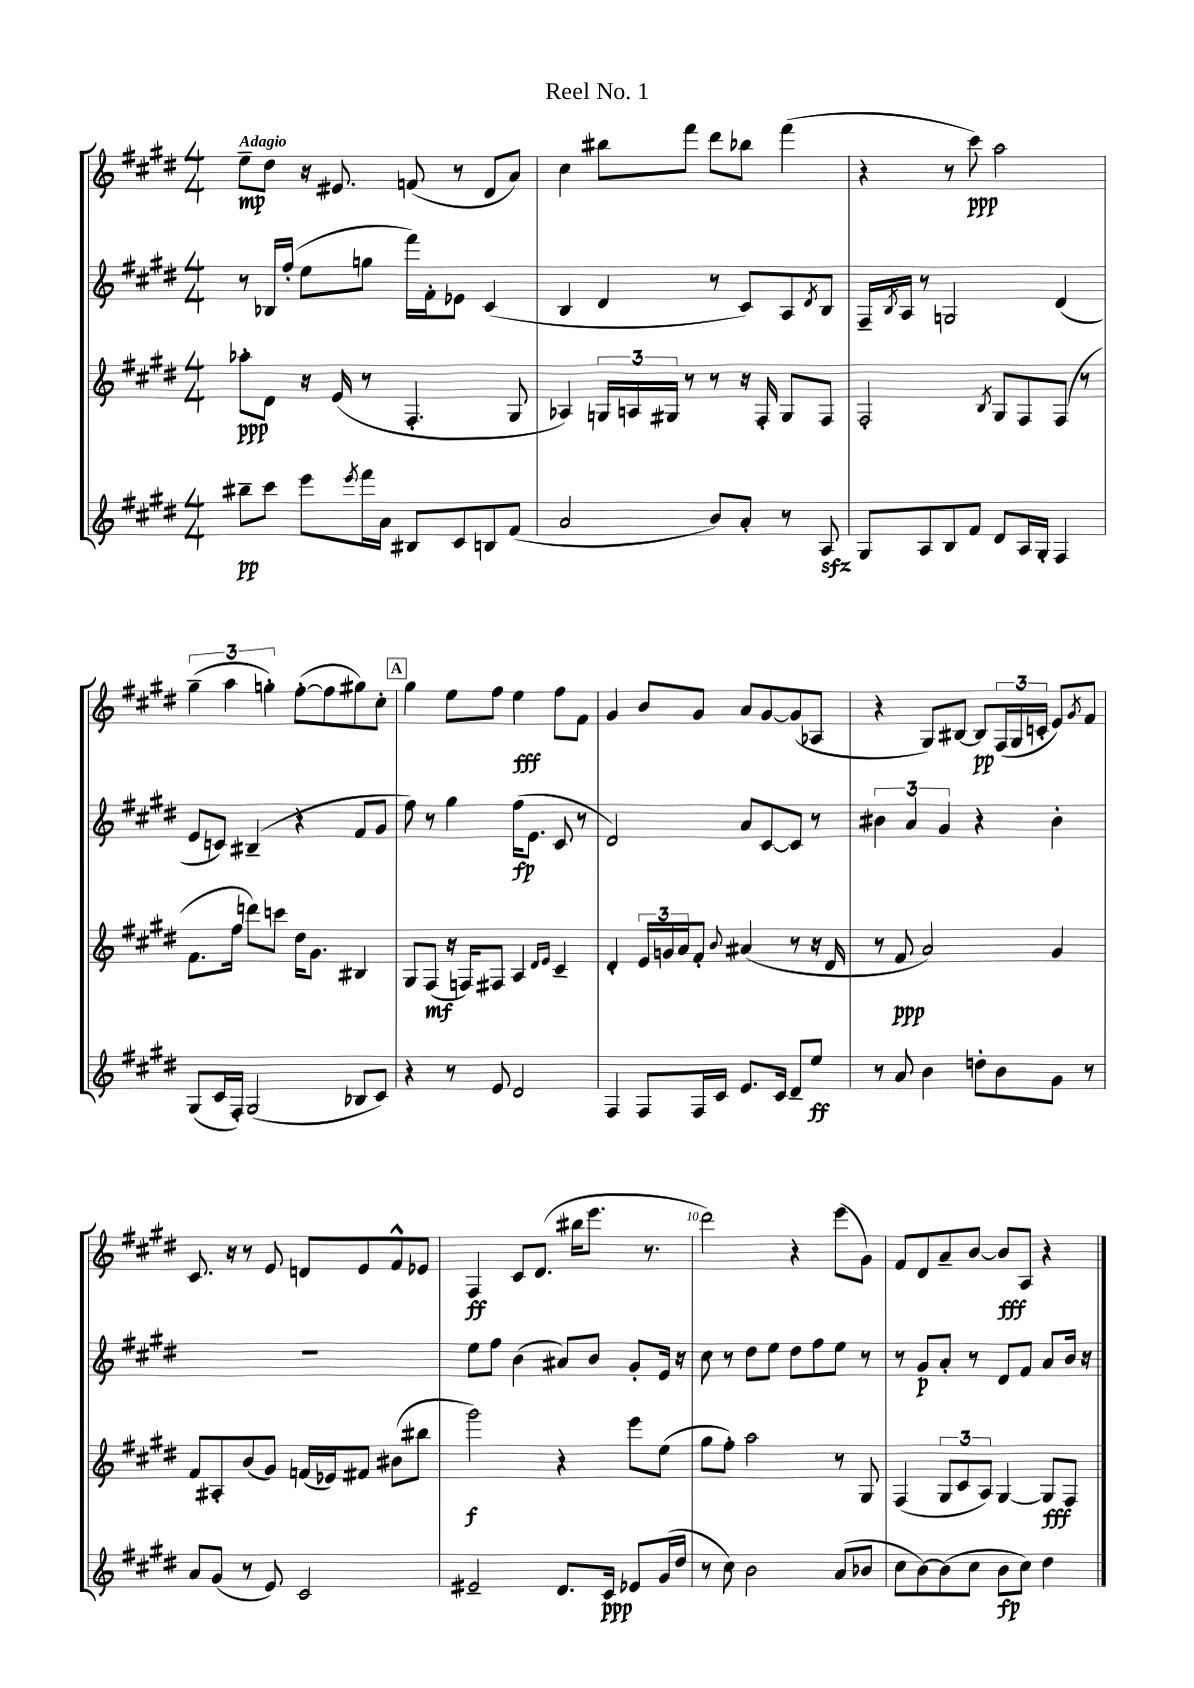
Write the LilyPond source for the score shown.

\header { title = "Reel No. 1" }
<<
\new StaffGroup <<
\new Staff = "s0" {
    \clef treble \key e \major \numericTimeSignature \time 4/4 \tempo "Adagio"
    e''8--\mp dis''8 r16 eis'8. f'8( r8 dis'8 a'8) |
    cis''4 bis''8 fis'''8 dis'''8 bes''8 fis'''4( |
    r4 r8 cis'''8\ppp) a''2 |
    \tuplet 3/2 { gis''4--( a''4 g''4-.) } fis''8~-.( fis''8 gis''8) cis''8-. |
    \mark \markup { \box "A" } gis''4 e''8 fis''8 e''4\fff fis''8 fis'8 |
    gis'4 b'8 gis'8 a'8 gis'8~ gis'8( aes8 |
    r4 gis8) bis8~ bis8\pp \tuplet 3/2 { fis16( gis16 c'16-. } e'8) \acciaccatura { gis'8 } fis'8 |
    cis'8. r16 r8 e'8 d'8 e'8 fis'8-^ ees'8 |
    fis4\ff cis'8 dis'8.( bis''16 e'''8. r8. |
    dis'''2) r4 e'''8( gis'8) |
    fis'8 dis'8 a'8-- b'8~ b'8\fff a8 r4 \bar "|." |
}
\new Staff = "s1" {
    \clef treble \key e \major \numericTimeSignature \time 4/4
    r8 bes16 fis''16-.( e''8 g''8 fis'''16) fis'16-. ees'8 cis'4( |
    b4 dis'4 r8 cis'8) a8 \acciaccatura { dis'8 } b8 |
    fis16-- \acciaccatura { b8 } a16 r8 g2 dis'4( |
    e'8 c'8) bis4--( r4 fis'8 gis'8 |
    \mark \markup { \box "A" } fis''8) r8 gis''4 fis''16\fp( e'8. cis'8 r8 |
    dis'2) a'8 cis'8~ cis'8 r8 |
    \tuplet 3/2 { bis'4 a'4 gis'4 } r4 bis'4-. |
    R1 |
    e''8 fis''8 b'4( ais'8) b'8 gis'8-. e'16 r16 |
    cis''8 r8 dis''8 e''8 dis''8 fis''8 e''8 r8 |
    r8 gis'8\p a'8-. r8 dis'8 fis'8 a'8 b'16 r16 \bar "|." |
}
\new Staff = "s2" {
    \clef treble \key e \major \numericTimeSignature \time 4/4
    aes''8-.\ppp dis'8 r16 e'16( r8 fis4.-. gis8 |
    aes4) \tuplet 3/2 { g16 a16 gis16 } r8 r8 r16 fis16-. gis8 fis8 |
    fis2-. \acciaccatura { b8 } gis8 fis8 fis8( r8 |
    fis'8. fis''16 d'''8) c'''8 dis''16 gis'8. bis4 |
    \mark \markup { \box "A" } gis8 fis8\mf( r16 f16) fis8 a4 \grace { dis'16 e'16 } cis'4-- |
    dis'4-. \tuplet 3/2 { e'16 g'16 a'16 } fis'8-. \appoggiatura { b'8 } ais'4( r8 r16 dis'16 |
    r8 fis'8\ppp a'2) gis'4 |
    fis'8 ais8-. b'8( gis'8) f'16( ees'16) fis'8 bis'8( bis''8 |
    gis'''2\f) r4 e'''8 e''8( |
    gis''8 fis''8-.) a''2 r8 gis8 |
    fis4( \tuplet 3/2 { gis8 cis'8 a8) } gis4~ gis8\fff fis8 \bar "|." |
}
\new Staff = "s3" {
    \clef treble \key e \major \numericTimeSignature \time 4/4
    bis''8--\pp cis'''8 e'''8 \acciaccatura { e'''8 } fis'''16 a'16 bis8 cis'8 b8 fis'8( |
    a'2 b'8) a'8-. r8 a8\sfz |
    gis8 a8 b8 fis'8 dis'8 a16 gis16-. fis4 |
    gis8( cis'16 fis16-.) gis2( bes8 cis'8) |
    \mark \markup { \box "A" } r4 r8 e'8 dis'2 |
    fis4 fis8 fis16 cis'16 e'8. cis'16 dis'8-- e''8\ff |
    r8 a'8 b'4 d''8-. b'8 gis'8 r8 |
    a'8 gis'8( r8 e'8) cis'2 |
    eis'2-- dis'8. cis'16\ppp ees'8 gis'16( dis''16 |
    r8 cis''8) b'2 a'8( bes'8 |
    cis''8 b'8~) b'8( cis''8 b'8\fp cis''8) dis''4 \bar "|." |
}
>>
>>
\layout { \context { \Score \override BarNumber.break-visibility = ##(#f #t #t) barNumberVisibility = #(every-nth-bar-number-visible 5) } }
